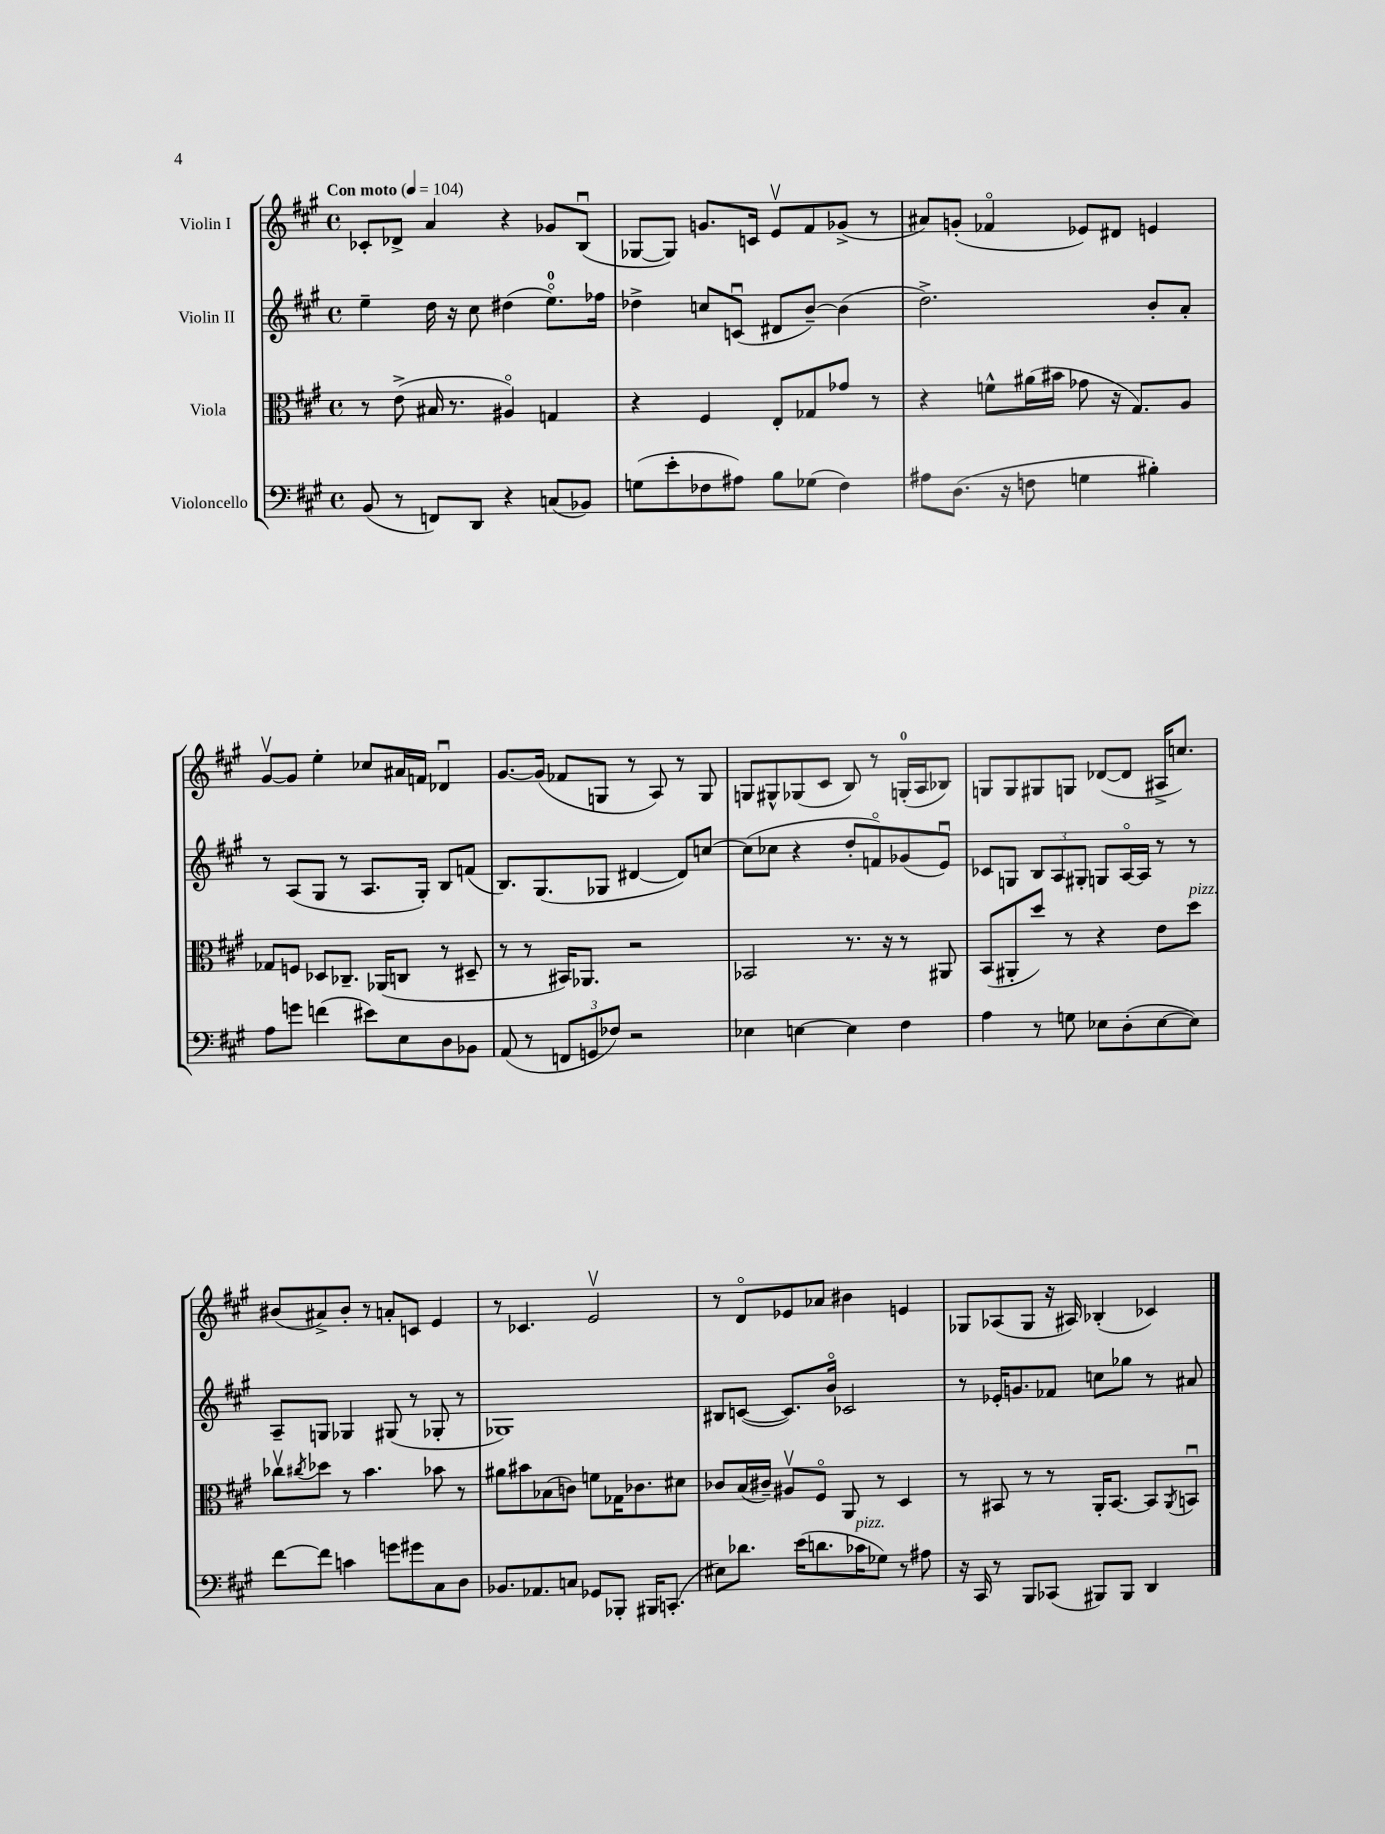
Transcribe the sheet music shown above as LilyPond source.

<<
\new StaffGroup <<
\new Staff = "s0" \with { instrumentName = "Violin I" } {
    \clef treble \key a \major \defaultTimeSignature \time 4/4 \tempo "Con moto" 4 = 104
    ces'8-. des'8-> a'4 r4 ges'8 b8\downbow( |
    ges8~ ges8) g'8. c'16 e'8\upbow fis'8 ges'8->( r8 |
    ais'8) g'8-.( fes'4\flageolet ees'8) dis'8 e'4 |
    gis'8~\upbow gis'8 e''4-. ces''8 ais'16 f'16 des'4\downbow |
    gis'8.~ gis'16( fes'8 g8 r8 a8) r8 g8 |
    g8 gis8-^ ges8( cis'8 b8) r8 g16-0-.( a16 bes8) |
    g8 g8 gis8 g8 des'8~( des'8 ais16-> c''8.) |
    bis'8( ais'8->) bis'8-. r8 a'8-. c'8 e'4 |
    r8 ces'4. e'2\upbow |
    r8 d'8\flageolet ees'8 aes'8 bis'4 e'4 |
    ges8 aes8( ges8 r16 ais16) bes4-.( ces'4) \bar "|." |
}
\new Staff = "s1" \with { instrumentName = "Violin II" } {
    \clef treble \key a \major \defaultTimeSignature \time 4/4
    e''4-- d''16 r16 cis''8 dis''4( e''8.-0\flageolet) fes''16 |
    des''4-> c''8 c'8\downbow( dis'8 b'8~--) b'4( |
    d''2.->) b'8-. a'8-. |
    r8 a8( gis8 r8 a8. gis16-.) b8 f'8( |
    b8.) gis8.( ges8 dis'4~ dis'8) c''8~ |
    c''8( ces''8 r4 d''8-. f'8\flageolet) ges'8( e'8\downbow) |
    ces'8 g8 \tuplet 3/2 { b8 a8 gis8-. } g8 a16~\flageolet a16 r8 r8 |
    a8-- g8 ges4 gis8( r8 ges8-. r8 |
    ges1) |
    bis8 c'8~( c'8.) b'16\flageolet ces'2 |
    r8 ees'16-. g'8. fes'8 c''8 ges''8 r8 ais'8 \bar "|." |
}
\new Staff = "s2" \with { instrumentName = "Viola" } {
    \clef alto \key a \major \defaultTimeSignature \time 4/4
    r8 e'8->( bis16 r8. ais4\flageolet) g4 |
    r4 fis4 e8-. ges8 ges'8 r8 |
    r4 f'8-^ ais'16( bis'16 ges'8 r16 gis8.) a8 |
    ges8 f8 des8 ces8.-- aes,16( c8 r8 dis8-- |
    r8 r8 bis,16) aes,8. r2 |
    bes,2 r8. r16 r8 ais,8 |
    b,8( ais,8-. d''8) r8 r4 e'8 d''8^\markup { \italic "pizz." } |
    ces''8\upbow \acciaccatura { cis''8 } des''8 r8 b'4. bes'8 r8 |
    ais'8 bis'8 bes8( c'8) f'8 ges16 ces'8. dis'8 |
    ces'8 b16( cis'16--) ais8\upbow fis8\flageolet a,8 r8 d4 |
    r8 bis,8 r8 r8 a,16-. bis,8.~ bis,8 \acciaccatura { a,8 } b,8\downbow \bar "|." |
}
\new Staff = "s3" \with { instrumentName = "Violoncello" } {
    \clef bass \key a \major \defaultTimeSignature \time 4/4
    b,8( r8 f,8) d,8 r4 c8( bes,8) |
    g8( e'8-. fes8 ais8) b8 ges8( fes4) |
    ais8 d8.( r16 f8 g4 bis4-.) |
    a8 g'8 f'4( eis'8) e8 d8 bes,8 |
    a,8( r8 \tuplet 3/2 { f,8 g,8 fes8) } r2 |
    ees4 e4~ e4 fis4 |
    a4 r8 g8 ees8 d8-.( ees8~ ees8) |
    fis'8~ fis'8 c'4 g'8 gis'8 cis8 d8 |
    bes,8. aes,8. c8 ges,8 bes,,8-. bis,,16 c,8.-.( |
    eis8) des'8. e'16( d'8. ces'16^\markup { \italic "pizz." } ges8) r8 ais8 |
    r16 cis,16 r8 b,,8 ces,8( bis,,8) bis,,8 d,4 \bar "|." |
}
>>
>>
\layout { \context { \Score \remove "Bar_number_engraver" } }
